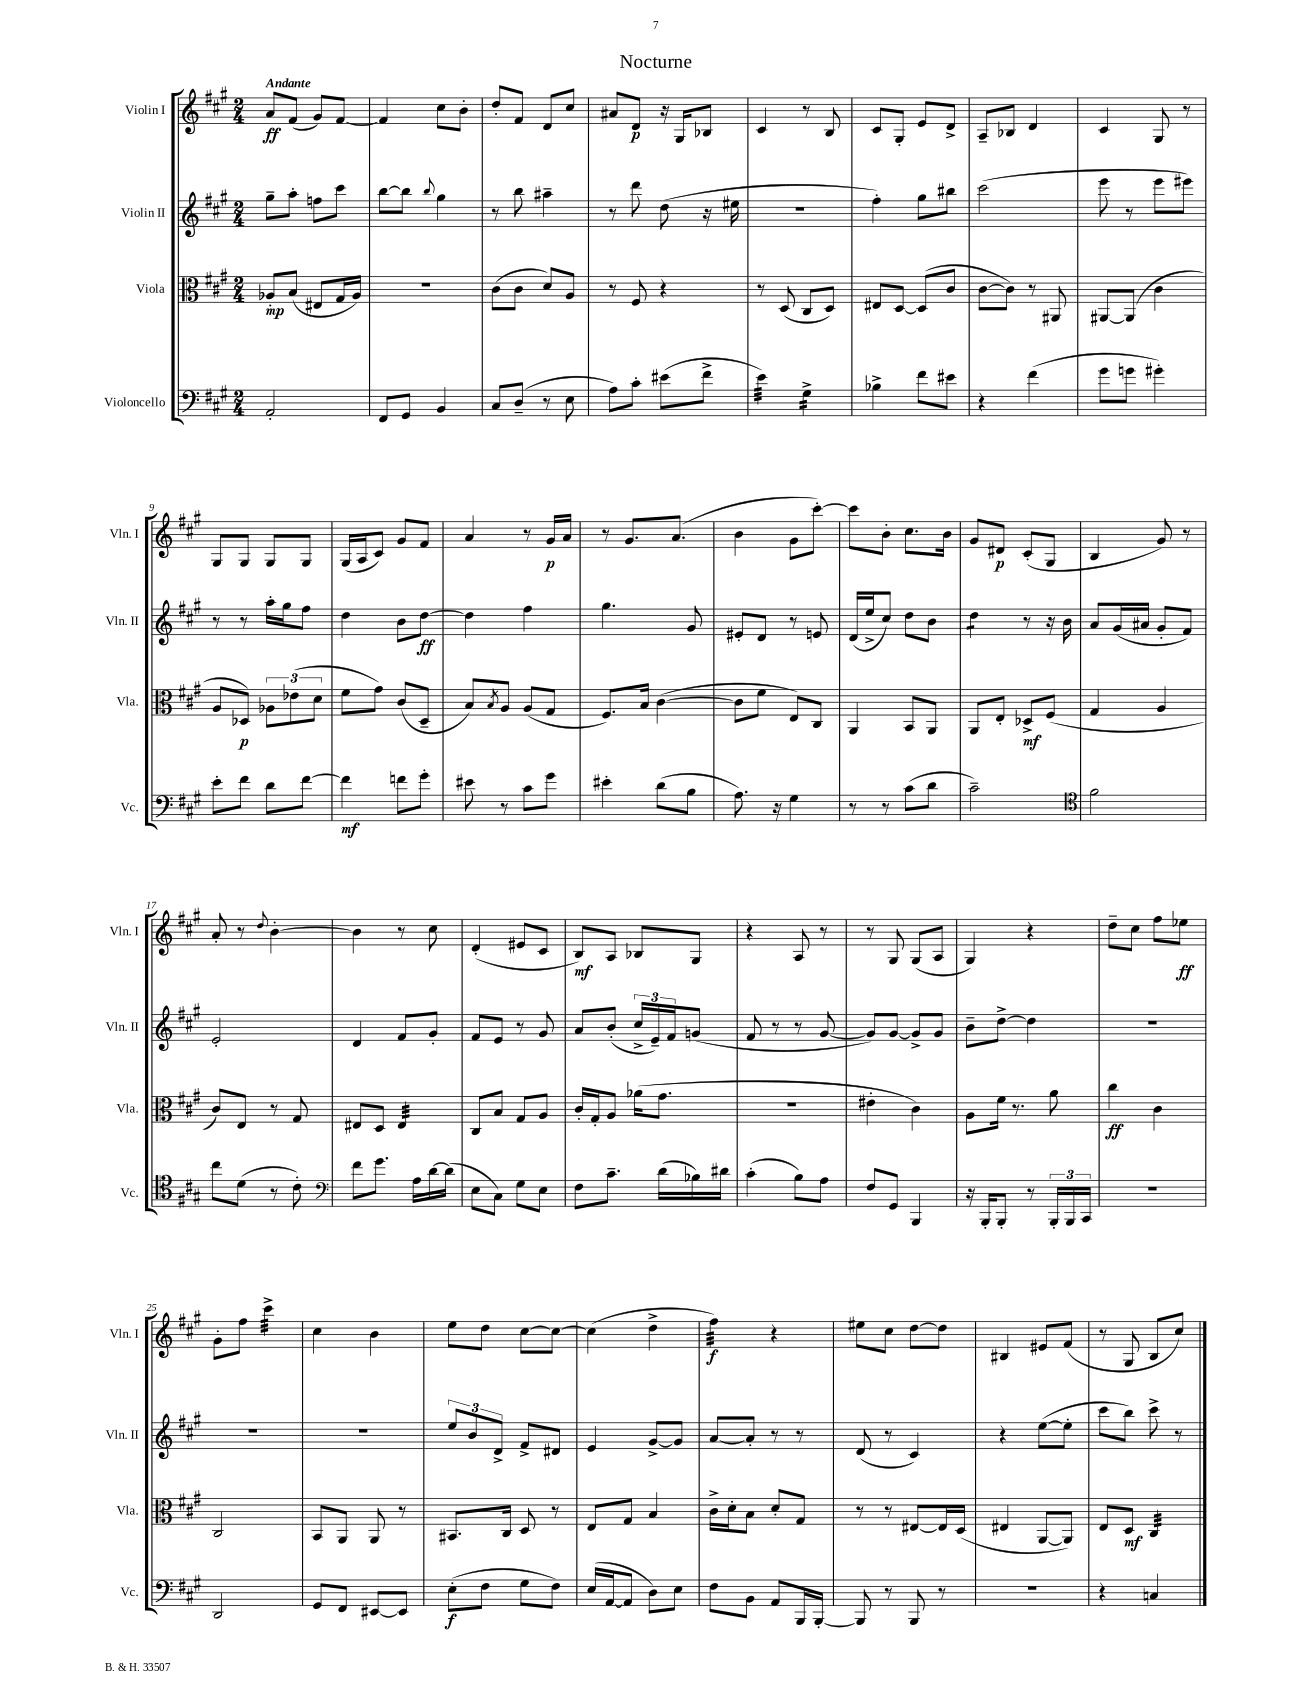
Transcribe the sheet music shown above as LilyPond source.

\header { title = "Nocturne" }
<<
\new StaffGroup <<
\new Staff = "s0" \with { instrumentName = "Violin I" shortInstrumentName = "Vln. I" } {
    \clef treble \key a \major \numericTimeSignature \time 2/4 \tempo "Andante"
    a'8\ff fis'8( gis'8) fis'8~ |
    fis'4 cis''8 b'8-. |
    d''8-. fis'8 d'8 cis''8 |
    ais'8 d'8\p r16 gis16 bes8 |
    cis'4 r8 b8 |
    cis'8 gis8-. e'8 d'8-> |
    a8-- bes8 d'4 |
    cis'4 gis8 r8 |
    gis8 gis8 gis8 gis8 |
    gis16( a16 cis'8) gis'8 fis'8 |
    a'4 r8 gis'16\p a'16 |
    r8 gis'8. a'8.( |
    b'4 gis'8 cis'''8~-.) |
    cis'''8 b'8-. cis''8. b'16 |
    gis'8 dis'8\p cis'8-.( gis8 |
    b4 gis'8) r8 |
    a'8-. r8 \appoggiatura { d''8 } b'4~-. |
    b'4 r8 cis''8 |
    d'4-.( eis'8 cis'8 |
    b8\mf) a8 bes8 gis8 |
    r4 a8 r8 |
    r8 gis8 gis8( a8 |
    gis4) r4 |
    d''8-- cis''8 fis''8 ees''8\ff |
    gis'8-. fis''8 cis'''4:32-> |
    cis''4 b'4 |
    e''8 d''8 cis''8~ cis''8~ |
    cis''4( d''4-> |
    fis''4:32\f) r4 |
    eis''8 cis''8 d''8~ d''8 |
    bis4 eis'8 fis'8( |
    r8 gis8 b8 cis''8) \bar "|." |
}
\new Staff = "s1" \with { instrumentName = "Violin II" shortInstrumentName = "Vln. II" } {
    \clef treble \key a \major \numericTimeSignature \time 2/4
    gis''8-- a''8-. f''8 cis'''8 |
    b''8~ b''8 \appoggiatura { b''8 } gis''4 |
    r8 b''8 ais''4-- |
    r8 d'''8 d''8( r16 eis''16 |
    r2 |
    fis''4-.) gis''8 bis''8 |
    cis'''2( |
    e'''8 r8 e'''8 eis'''8) |
    r8 r8 a''16-. gis''16 fis''8 |
    d''4 b'8 d''8~\ff |
    d''4 fis''4 |
    gis''4. gis'8 |
    eis'8-. d'8 r8 e'8 |
    d'16( e''16-> cis''8) d''8 b'8 |
    d''4:8 r8 r16 b'16 |
    a'8 gis'16( ais'16 gis'8-. fis'8) |
    e'2-. |
    d'4 fis'8 gis'8-. |
    fis'8 e'8 r8 gis'8 |
    a'8 b'8-.( \tuplet 3/2 { cis''16-> e'16--) fis'16 } g'8( |
    fis'8 r8 r8 gis'8~ |
    gis'8) gis'8~ gis'8-> gis'8 |
    b'8-- d''8~-> d''4 |
    R2 |
    R2 |
    R2 |
    \tuplet 3/2 { e''8 b'8 d'8-> } fis'8-> dis'8 |
    e'4 gis'8~-> gis'8 |
    a'8~ a'8-. r8 r8 |
    d'8( r8 cis'4) |
    r4 e''8~( e''8-. |
    cis'''8 b''8) cis'''8-> r8 \bar "|." |
}
\new Staff = "s2" \with { instrumentName = "Viola" shortInstrumentName = "Vla." } {
    \clef alto \key a \major \numericTimeSignature \time 2/4
    aes8-.\mp b8( eis8 gis16 aes16) |
    R2 |
    cis'8( cis'8 d'8) a8 |
    r8 fis8 r4 |
    r8 d8( cis8 d8) |
    eis8 d8~ d8( cis'8 |
    cis'8~ cis'8) r8 ais,8 |
    ais,8~ ais,8( cis'4 |
    a8 des8\p) \tuplet 3/2 { aes8 ees'8( d'8 } |
    fis'8 gis'8) cis'8( d8-- |
    b8) \acciaccatura { b8 } a8 a8( gis8 |
    fis8.) b16 cis'4~( |
    cis'8 fis'8 e8) cis8 |
    a,4 b,8 a,8 |
    a,8 e8-. des8->\mf fis8( |
    gis4 a4 |
    cis'8) e8 r8 gis8 |
    eis8 d8 eis4:32 |
    cis8 b8 gis8 a8 |
    cis'16-. gis16-. a8 aes'16( gis'8. |
    r2 |
    eis'4-. cis'4) |
    a8 fis'16 r8. a'8 |
    cis''4\ff cis'4 |
    cis2 |
    b,8 a,8 a,8 r8 |
    bis,8. cis16 d8 r8 |
    e8 gis8 b4 |
    cis'16-> d'16-. b8 d'8-. gis8 |
    r8 r8 eis8~ eis16 d16( |
    eis4 a,8~ a,8) |
    e8 d8\mf cis4:32 \bar "|." |
}
\new Staff = "s3" \with { instrumentName = "Violoncello" shortInstrumentName = "Vc." } {
    \clef bass \key a \major \numericTimeSignature \time 2/4
    a,2-. |
    fis,8 gis,8 b,4 |
    cis8 d8--( r8 e8 |
    a8) cis'8-. eis'8( fis'8-> |
    e'4:32) gis4:16-> |
    bes4-> fis'8 eis'8 |
    r4 fis'4( |
    gis'8 g'8 gis'4-.) |
    e'8-. fis'8 d'8 fis'8~ |
    fis'4\mf f'8 gis'8-. |
    eis'8 r8 cis'8 gis'8 |
    eis'4-. d'8( b8 |
    a8.) r16 gis4 |
    r8 r8 cis'8( d'8 |
    cis'2--) |
    \clef tenor fis'2 |
    cis''8 d'8( r8 cis'8-.) |
    \clef bass fis'8 gis'8. a16 d'16~ d'16( |
    e8 cis8) gis8 e8 |
    fis8 cis'8.-- d'16( bes16) dis'16 |
    cis'4-.( b8) a8 |
    fis8 gis,8 b,,4 |
    r16 b,,16-. b,,8-. r8 \tuplet 3/2 { b,,16-. b,,16 cis,16 } |
    R2 |
    d,2 |
    gis,8 fis,8 eis,8~ eis,8 |
    e8-.\f( fis8 gis8 fis8) |
    e16( a,16~ a,8 d8) e8 |
    fis8 b,8 a,8 b,,16 b,,16~-. |
    b,,8 r8 b,,8 r8 |
    R2 |
    r4 c4 \bar "|." |
}
>>
>>
